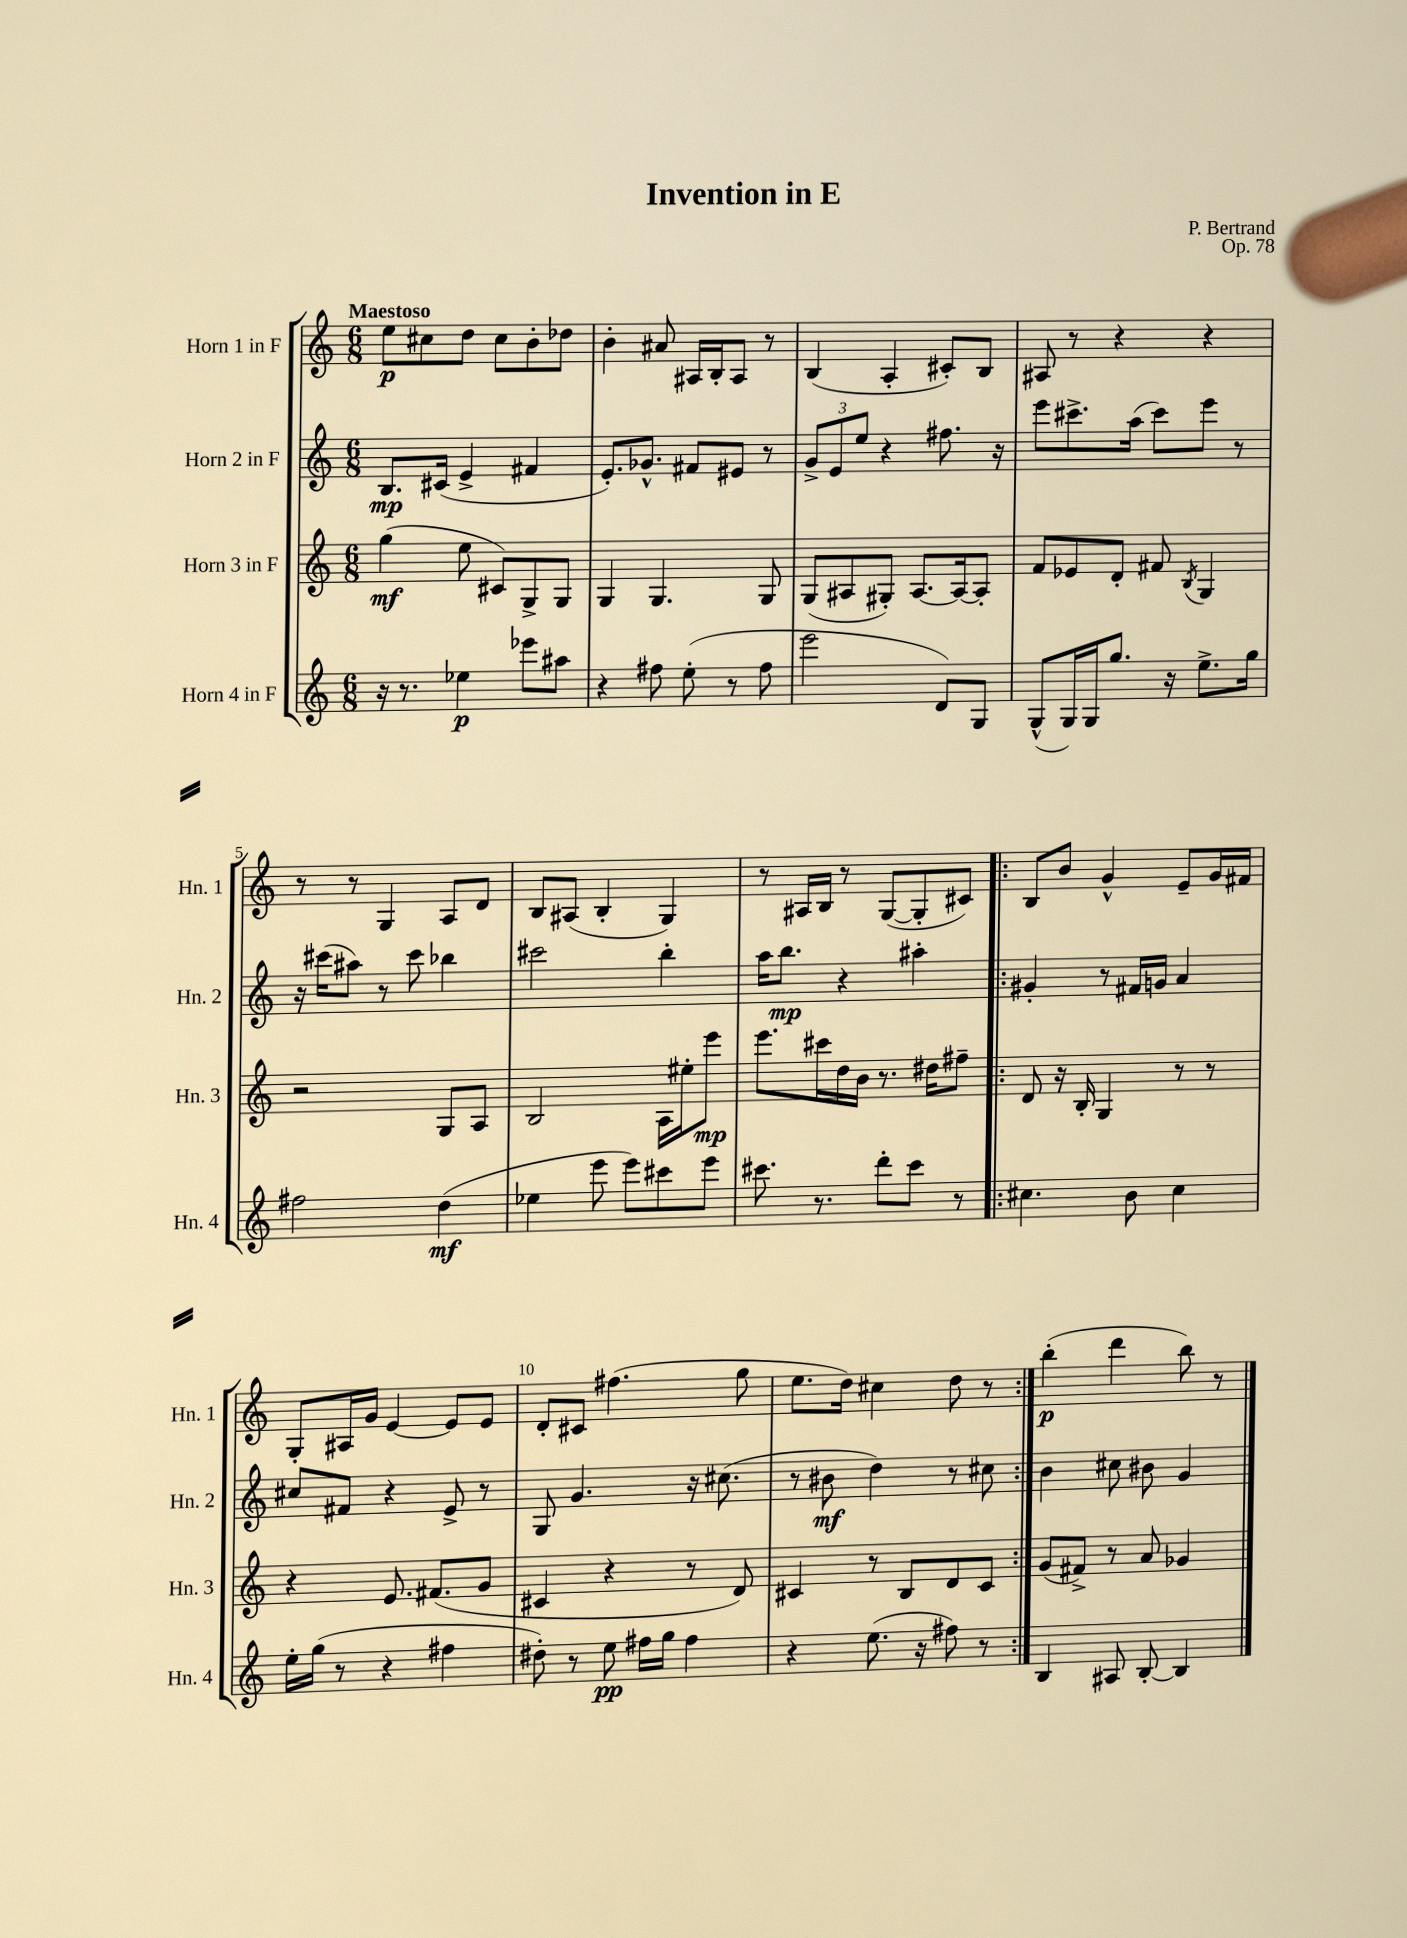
\header { title = "Invention in E" composer = "P. Bertrand" opus = "Op. 78" }
<<
\new StaffGroup <<
\new Staff = "s0" \with { instrumentName = "Horn 1 in F" shortInstrumentName = "Hn. 1" } {
    \clef treble \key c \major \numericTimeSignature \time 6/8 \tempo "Maestoso"
    e''8\p cis''8 d''8 cis''8 b'8-. des''8 |
    b'4-. ais'8 ais16 b16-. ais8 r8 |
    b4( a4-. cis'8-.) b8 |
    ais8 r8 r4 r4 |
    r8 r8 g4 a8 d'8 |
    b8 ais8( b4-. g4) |
    r8 ais16 b16 r8 g8~( g8-. cis'8) |
    \repeat volta 2 { b8 b'8 g'4-^ e'8-- g'16 fis'16 |
    g8-. ais16 g'16 e'4~ e'8 e'8 |
    d'8-. cis'8 fis''4.( g''8 |
    e''8. d''16) cis''4 d''8 r8 | }
    b''4-.\p( d'''4 b''8) r8 \bar "|." |
}
\new Staff = "s1" \with { instrumentName = "Horn 2 in F" shortInstrumentName = "Hn. 2" } {
    \clef treble \key c \major \numericTimeSignature \time 6/8
    b8.\mp cis'16( e'4-> fis'4 |
    e'8.-.) ges'8.-^ fis'8 eis'8 r8 |
    \tuplet 3/2 { g'8-> e'8 e''8 } r4 fis''8. r16 |
    e'''8 cis'''8.-> a''16( cis'''8) e'''8 r8 |
    r16 cis'''16( ais''8) r8 cis'''8 bes''4 |
    cis'''2 b''4-. |
    a''16 b''8.\mp r4 ais''4-. |
    \repeat volta 2 { gis'4-. r8 fis'16 g'16 a'4 |
    cis''8 fis'8 r4 e'8-> r8 |
    g8 g'4. r16 cis''8.( |
    r8 bis'8\mf d''4) r8 cis''8 | }
    b'4 cis''8 bis'8 g'4 \bar "|." |
}
\new Staff = "s2" \with { instrumentName = "Horn 3 in F" shortInstrumentName = "Hn. 3" } {
    \clef treble \key c \major \numericTimeSignature \time 6/8
    g''4\mf( e''8 cis'8) g8-> g8 |
    g4 g4. g8 |
    g8( ais8 gis8-.) ais8.~ ais16~ ais8-. |
    f'8 ees'8 d'8-. fis'8 \acciaccatura { b8 } g4 |
    r2 g8 a8 |
    b2 a16 eis''16-. e'''8\mp |
    e'''8. cis'''16 d''16 b'16 r8. dis''16 fis''8-- |
    \repeat volta 2 { d'8 r16 b16-. g4 r8 r8 |
    r4 e'8. fis'8.( g'8 |
    cis'4 r4 r8 d'8) |
    cis'4 r8 b8 d'8 cis'8 | }
    g'8( fis'8->) r8 a'8 ges'4 \bar "|." |
}
\new Staff = "s3" \with { instrumentName = "Horn 4 in F" shortInstrumentName = "Hn. 4" } {
    \clef treble \key c \major \numericTimeSignature \time 6/8
    r16 r8. ees''4\p ees'''8 ais''8 |
    r4 fis''8 e''8-.( r8 fis''8 |
    e'''2 d'8) g8 |
    g8-^( g16) g16 g''8. r16 e''8.-> g''16 |
    fis''2 d''4\mf( |
    ees''4 e'''8 e'''8) cis'''8 e'''8 |
    cis'''8. r8. d'''8-. cis'''8 r8 |
    \repeat volta 2 { cis''4. b'8 cis''4 |
    e''16-. g''16( r8 r4 fis''4 |
    dis''8-.) r8 e''8\pp fis''16 g''16 fis''4 |
    r4 e''8.( r16 fis''8) r8 | }
    b4 ais8 b8~-. b4 \bar "|." |
}
>>
>>
\layout { \context { \Score \override BarNumber.break-visibility = ##(#f #t #t) barNumberVisibility = #(every-nth-bar-number-visible 5) } }
